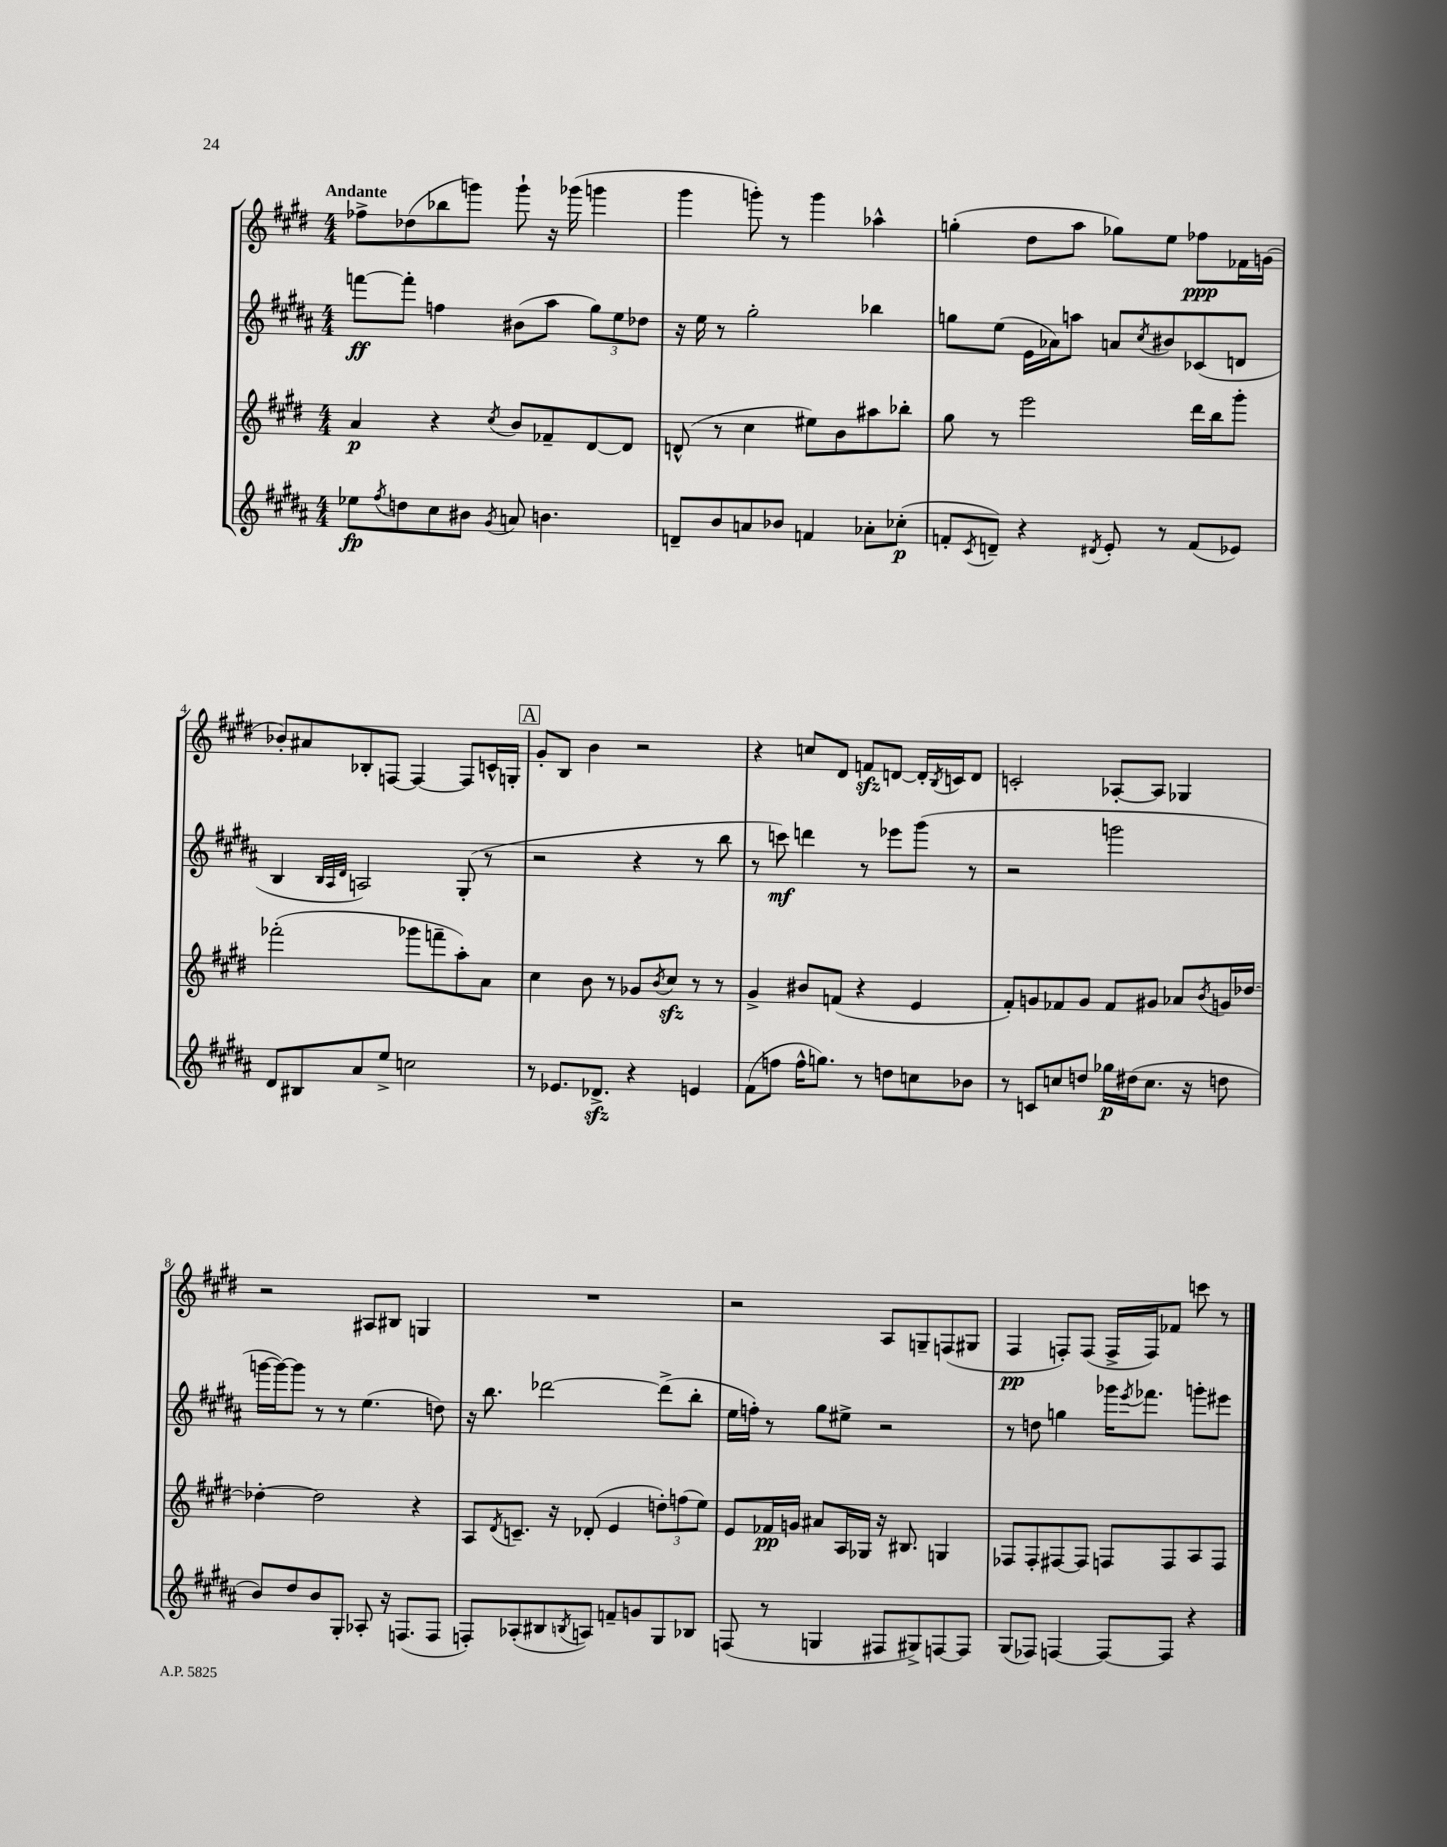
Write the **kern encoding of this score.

**kern	**kern	**kern	**kern
*staff4	*staff3	*staff2	*staff1
*clefG2	*clefG2	*clefG2	*clefG2
*k[f#c#g#d#a#]	*k[f#c#g#d#]	*k[f#c#g#d#a#]	*k[f#c#g#d#]
*M4/4	*M4/4	*M4/4	*M4/4
8ee-\L	4a/	[8fff\L	8ff-^\L
8qff#/	.	.	.
8dd\	.	8fff'\]J	(8dd-\
8cc#\	4r	4ff\	8bb-\
8b#\J	.	.	8ggg\J)
8qg#/	8qcc#/	.	.
8a/	8b/L	(8b#\L	8ggg`\
4.b\	8f-~/	8aa#\J	16r
.	.	.	(16ggg-\
.	[8d#/	12gg#\L)	4ggg\
.	.	12ee\	.
.	8d#/]J	.	.
.	.	12dd-\J	.
=	=	=	=
8d~/L	(8d^^/	16r	4ggg#\
.	.	16ee\	.
8b/	8r	8r	.
8a/	4cc#\	2gg#'\	8ggg'\)
8b-/J	.	.	8r
4f/	8ee#\L)	.	4ggg\
.	8b\	.	.
8a-'\L	8aa#\	4bb-\	4aa-^^\
(8cc-'\J	8bb-'\J	.	.
=	=	=	=
8f'/L	8gg#\	8gg\L	(4gg'\
8qc#/	.	.	.
8d~/J)	8r	(8ee\J	.
4r	2eee\	16e\LL	8dd#\L
.	.	16a-\J)	.
.	.	8aa\J	8aa\J
8qd#/	.	.	.
8e'/	.	8a/L	8gg-\L)
.	.	8qcc#/	.
8r	.	8b#/	8ee\J
(8f/L	16ddd#\LL	(8c-/	8ff-\L
.	16bb\J	.	.
8e-/J)	8ggg#'\J	8d/J	16f-\L
.	.	.	(16g\JJ
=	=	=	=
8d#/L	(2fff-'\	4B/	8b-'/L)
8B#/	.	.	8a#/
.	.	32qqB/LLL	.
.	.	32qqA#/	.
.	.	32qqd#/JJJ	.
8a#/	.	2A/)	8B-'/
8ee^/J	.	.	[8F/J
2cc\	8ggg-\L	.	4F/_
.	8fff~\	.	.
.	8aa'\)	(8G#'/	8F/]L
.	8a\J	8r	16c^^/L
.	.	.	16G'/JJ
=	=	=	=
8r	4cc#\	2r	8g#'/L
8.e-/L	.	.	8B/J
.	8b\	.	4b\
8.d-^/J	.	.	.
.	8r	.	.
4r	8g-/L	4r	2r
.	8qb/	.	.
.	8cc#/J	.	.
4e/	8r	8r	.
.	8r	8bb\	.
=	=	=	=
(8f#\L	4g#^/	8r	4r
8ff\J	.	8ccc\)	.
16ff^^\LK	8b#/L	4ddd\	8cc/L
8.gg\J)	.	.	.
.	(8f/J	.	8d#/J
8r	4r	8r	8f/L
8dd\L	.	8eee-\L	[8d/J
8cc\	4e/	(8ggg#\J	16d'/]LL
.	.	.	8qB/
.	.	.	16c/J
8b-\J	.	8r	8d/J
=	=	=	=
8r	8f#'/L)	2r	2c'/
8c/L	8g/	.	.
8cc/	8f-/	.	.
8dd/J	8g/J	.	.
16gg-\LL	8f-/L	2ggg\	[8A-'/L
(16dd#\J	.	.	.
8.cc\J	8g#/J	.	8A-/]J
.	8a-/L	.	4G-/
16r	.	.	.
.	8qb/	.	.
8dd\	16g/L	.	.
.	[16dd-/JJ	.	.
=	=	=	=
8b/L)	4dd-'\_	[16ggg\LL	2r
.	.	16ggg\_J)	.
8dd#/	.	8ggg\]J	.
8b/	2dd-\]	8r	.
8G#'/J	.	8r	.
8A-'/	.	(4.ee\	8A#/L
16r	.	.	8B#/J
(8.F/L	.	.	.
.	4r	.	4G/
8F/J	.	8dd\)	.
=	=	=	=
8F'/L)	8A/L	16r	1r
.	.	8.bb\	.
.	8qd#/	.	.
(8A-'/	8.c~/J	.	.
8B#/	.	[2ddd-\	.
.	16r	.	.
8qB/	.	.	.
8A/J)	(8d-'/	.	.
8f~/L	4e/	.	.
8g/	.	.	.
8G#/	12dd'\L)	(8ddd-^\]L	.
.	(12ff\	.	.
8B-/J	.	8bb'\J	.
.	12ee\J)	.	.
=	=	=	=
(8F/	8e/L	16ee\LL	2r
.	.	16ff'\JJ)	.
8r	16f-/L	8r	.
.	16g/JJ	.	.
4G/	8a#/L	8gg#\L	.
.	16A/L	8ee#^\J	.
.	16G-/JJ	.	.
8F#/L	16r	2r	8A/L
.	8.B#/	.	.
8G#^/)	.	.	8G~/
[8F/	4G/	.	(8F/
8F/]J	.	.	8G#/J
=	=	=	=
(8G#/L	8F-/L	8r	4F#/
8F-/J)	8F-'/	8dd\	.
[4F/	[8F#/	4gg\	8F'/L)
.	8F#/]J	.	(8F/J
8F/_L	8F/L	16ggg-\LK	16F^/LL
.	.	8qeee/	.
.	.	8.fff-\J	16F/J)
8F/]J	8F/	.	8f-/J
4r	8A/	8ggg'\L	8ccc\
.	8F/J	8eee#\J	8r
==	==	==	==
*-	*-	*-	*-
